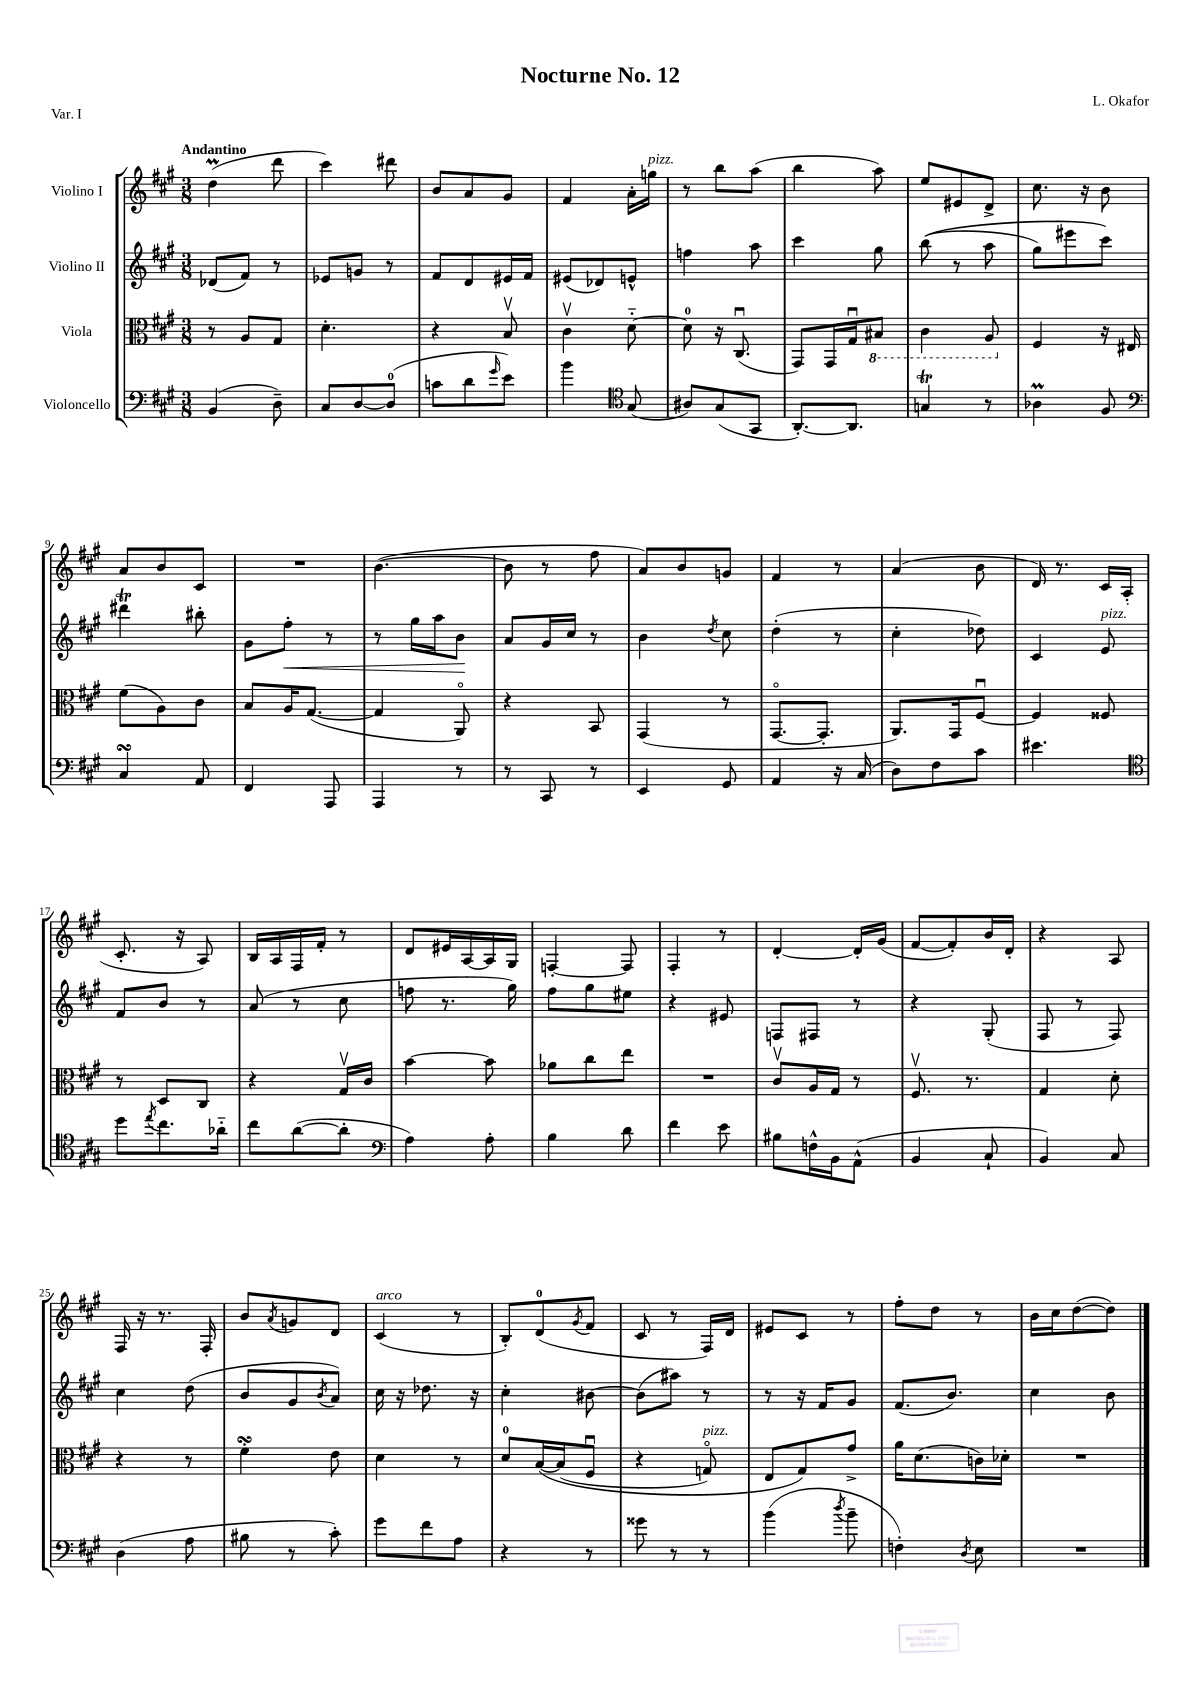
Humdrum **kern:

**kern	**kern	**kern	**dynam	**kern
*part4	*part3	*part2	*part2	*part1
*staff4	*staff3	*staff2	*staff2	*staff1
*I"Violoncello	*I"Viola	*I"Violino II	*	*I"Violino I
*clefF4	*clefC3	*clefG2	*	*clefG2
*k[f#c#g#]	*k[f#c#g#]	*k[f#c#g#]	*	*k[f#c#g#]
*M3/8	*M3/8	*M3/8	*	*M3/8
=1	=1	=1	=1	=1
!	!	!	!	!LO:TX:a:B:t=Andantino
(4BB/	8r	(8d-X/L	.	(4ddM\
.	8A/L	8f#/J)	.	.
8D~\)	8G#/J	8r	.	8ddd\
=2	=2	=2	=2	=2
8C#/L	4.d'\	8e-X/L	.	4ccc#\)
[8D/	.	8gn/J	.	.
(8D/J]	.	8r	.	8ddd#X\
=3	=3	=3	=3	=3
8cn\L	4r	8f#/L	.	8b/L
8d\	.	8d/	.	8a/
16qqg#/	.	.	.	.
8e\J)	8Bv/	16e#X/L	.	8g#/J
.	.	16f#/JJ	.	.
=4	=4	=4	=4	=4
4b\	4c#v\	(8e#X/L	.	4f#/
.	.	8d-X/)	.	.
*clefC4	*	*	*	*
(8G#/	[8d\	8en^^/J	.	16a'\LL
!	!	!	!	!LO:TX:a:i:t=pizz.
.	.	.	.	16ggn\JJ
=5	=5	=5	=5	=5
8A#X/L)	8d\]	4ffn\	.	8r
(8G#/	16r	.	.	8bb\L
.	(8.C#u/	.	.	.
8GG#/J	.	8aa\	.	(8aa\J
=6	=6	=6	=6	=6
[8.AA'/L)	8GG#/L)	4ccc#\	.	4bb\
.	16GG#/L	.	.	.
8.AA/J]	16G#u/J	.	.	.
*	*8ba	*	*	*
.	8BB#X/J	8gg#\	.	8aa\)
=7	=7	=7	=7	=7
4GnT/	4C#\	((8bb\	.	8ee/L
.	.	8r	.	8e#X/
8r	8AA/	8aa\	.	8d^/J
=8	=8	=8	=8	=8
*	*X8ba	*	*	*
4A-XM\	4F#/	8gg#\L)	.	8.cc#\
.	.	8eee#X\	.	.
.	.	.	.	16r
8F#/	16r	8ccc#\J)	.	8b\
.	16E#X/	.	.	.
!!LO:LB:g=z
=9	=9	=9	=9	=9
*clefF4	*	*	*	*
4C#sSsS/	(8f#\L	4ddd#Xt\	.	8a/L
.	8A\)	.	.	8b/
8AA/	8c#\J	8bb#X'\	.	8c#/J
=10	=10	=10	=10	=10
4FF#/	8B/L	8g#\L	.	4.r
!	!	!	!LO:HP:b	!
.	16A/K	8ff#'\J	<	.
.	([8.G#/J	.	.	.
8AAA/	.	8r	.	.
=11	=11	=11	=11	=11
4AAA/	4G#/]	8r	.	([4.b\
.	.	16gg#\LL	.	.
.	.	16aa\J	.	.
8r	8AA/)	8b\J	.	.
.	.	.	[	.
=12	=12	=12	=12	=12
8r	4r	8a/L	.	8b\]
8CC#/	.	16g#/L	.	8r
.	.	16cc#/JJ	.	.
8r	8BB/	8r	.	8ff#\
=13	=13	=13	=13	=13
4EE/	(4GG#/	4b\	.	8a/L)
.	.	.	.	8b/
.	.	8qdd/	.	.
8GG#/	8r	8cc#\	.	8gn/J
=14	=14	=14	=14	=14
4AA/	[8.GG#/L	(4dd'\	.	4f#/
.	8.GG#'/J]	.	.	.
16r	.	8r	.	8r
(16C#/	.	.	.	.
=15	=15	=15	=15	=15
8D\L)	8.AA/L)	4cc#'\	.	(4a/
8F#\	.	.	.	.
.	16GG#/k	.	.	.
8c#\J	[8F#u/J	8dd-X\)	.	8b\
=16	=16	=16	=16	=16
4.e#X\	4F#/]	4c#/	.	16d/)
.	.	.	.	8.r
!	!	!LO:TX:a:i:t=pizz.	!	!
.	8F##X/	8e/	.	16c#/LL
.	.	.	.	(16A'/JJ
!!LO:LB:g=z
=17	=17	=17	=17	=17
*clefC4	*	*	*	*
8dd\L	8r	8f#/L	.	8.c#'/
8qee/	.	.	.	.
8.cc#\	8D/L	8b/J	.	.
.	.	.	.	16r
.	8C#/J	8r	.	8A/)
16a-X\Jk	.	.	.	.
=18	=18	=18	=18	=18
8cc#\L	4r	(8a/	.	16B/LL
.	.	.	.	16A/
([8a\	.	8r	.	16F#/
.	.	.	.	16f#'/JJ
8a'\J]	16G#v/LL	8cc#\	.	8r
.	16c#/JJ	.	.	.
=19	=19	=19	=19	=19
*clefF4	*	*	*	*
4A\)	[4b\	8ffn\	.	8d/L
.	.	8.r	.	16e#X/L
.	.	.	.	[16A/
8A'\	8b\]	.	.	16A/]
.	.	16gg#\)	.	16G#/JJ
=20	=20	=20	=20	=20
4B\	8a-X\L	8ff#\L	.	[4Fn'/
.	8cc#\	8gg#\	.	.
8d\	8ee\J	8ee#X\J	.	8F/]
=21	=21	=21	=21	=21
4f#\	4.r	4r	.	4F#'/
8e\	.	8e#X/	.	8r
=22	=22	=22	=22	=22
8B#X\L	8c#v/L	8Fn/L	.	[4d'/
16Fn^^\L	16A/L	8F#X/J	.	.
16BB\J	16G#/JJ	.	.	.
(8AA^^\J	8r	8r	.	16d'/LL]
.	.	.	.	(16g#/JJ
=23	=23	=23	=23	=23
4BB/	8.F#v/	4r	.	[8f#/L
.	.	.	.	8f#'/])
.	8.r	.	.	.
8C#`/	.	(8G#'/	.	16b/L
.	.	.	.	16d'/JJ
=24	=24	=24	=24	=24
4BB/)	4G#/	8F#/	.	4r
.	.	8r	.	.
8C#/	8d'\	8F#/)	.	8A/
!!LO:LB:g=z
=25	=25	=25	=25	=25
(4D\	4r	4cc#\	.	16F#/
.	.	.	.	16r
.	.	.	.	8.r
8A\	8r	(8dd\	.	.
.	.	.	.	16F#'/
=26	=26	=26	=26	=26
8B#X\	4f#sSSS'\	8b/L	.	8b/L
.	.	.	.	8qa/
8r	.	8g#/	.	8gn/
.	.	8qb/	.	.
8c#'\)	8e\	8a/J)	.	8d/J
=27	=27	=27	=27	=27
!	!	!	!	!LO:TX:a:i:t=arco
8g#\L	4d\	16cc#\	.	(4c#/
.	.	16r	.	.
8f#\	.	8.dd-X\	.	.
8A\J	8r	.	.	8r
.	.	16r	.	.
=28	=28	=28	=28	=28
4r	8d/L	4cc#'\	.	8B'/L)
.	([16B/L	.	.	(8d/
.	(16B/J]	.	.	.
.	.	.	.	8qg#/
8r	8F#u/J	[8b#X\	.	8f#/J
=29	=29	=29	=29	=29
8g##X\	4r	(8b#\L]	.	8c#/
8r	.	8aa#X\J)	.	8r
!	!LO:TX:a:i:t=pizz.	!	!	!
8r	8Gn/)	8r	.	16F#/LL)
.	.	.	.	16d/JJ
=30	=30	=30	=30	=30
(4b\	8E/L	8r	.	8e#X/L
.	8G#/)	16r	.	8c#/J
.	.	16f#/KL	.	.
8qdd/	.	.	.	.
8b~\	8g#^/J	8g#/J	.	8r
=31	=31	=31	=31	=31
4Fn'\)	16a\KL	(8.f#/L	.	8ff#'\L
.	(8.d\	.	.	.
.	.	.	.	8dd\J
.	.	8.b/J)	.	.
8qD/	.	.	.	.
8E\	16cn\L)	.	.	8r
.	16d-X'\JJ	.	.	.
=32	=32	=32	=32	=32
4.r	4.r	4cc#\	.	16b\LL
.	.	.	.	16cc#\J
.	.	.	.	([8dd\
.	.	8b\	.	8dd\J])
==	==	==	==	==
*-	*-	*-	*-	*-
